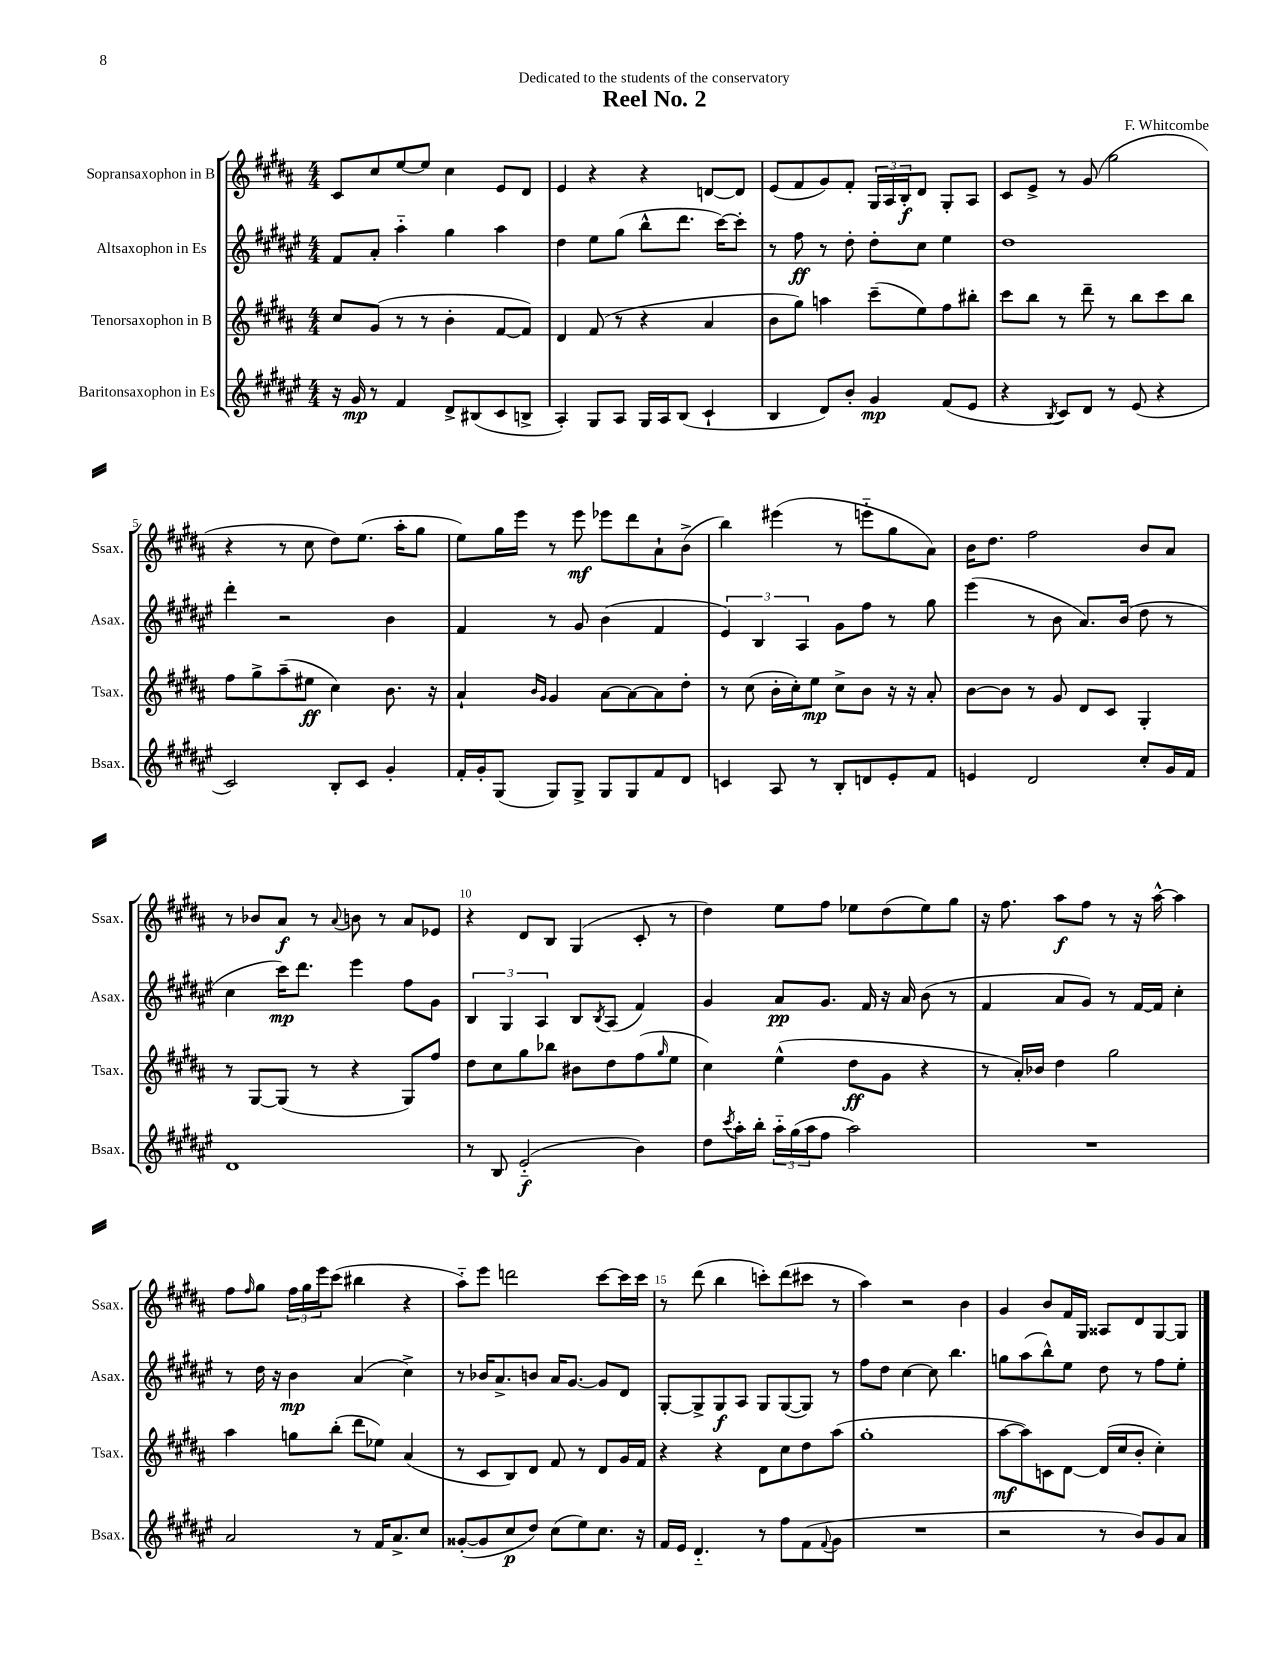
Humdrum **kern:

**kern	**kern	**kern	**kern
*staff4	*staff3	*staff2	*staff1
*clefG2	*clefG2	*clefG2	*clefG2
*k[f#c#g#d#a#e#]	*k[f#c#g#d#a#]	*k[f#c#g#d#a#e#]	*k[f#c#g#d#a#]
*M4/4	*M4/4	*M4/4	*M4/4
16r	8cc#	8f#	8c#
16g#	.	.	.
8r	(8g#	8a#'	8cc#
4f#	8r	4aa#'~	[8ee
.	8r	.	8ee]
8d#^	4b'	4gg#	4cc#
(8B#	.	.	.
8c#	[8f#	4aa#	8e
8B^	8f#])	.	8d#
=	=	=	=
4A#')	4d#	4dd#	4e
8G#	(8f#	8ee#	4r
8A#	8r	(8gg#	.
16G#	4r	8bb^^	4r
16A#	.	.	.
(8B	.	8.ddd#	.
4c#`	4a#	.	[8d
.	.	[16ccc#)	.
.	.	8ccc#']	8d]
=	=	=	=
4B	8b	8r	(8e
.	8gg#)	8ff#	8f#
8d#)	4aa	8r	8g#)
8b'	.	8dd#'	8f#'
4g#	(8ccc#~	8dd#'	24G#
.	.	.	24A#
.	.	.	24B'
.	8ee)	8cc#	8d#
(8f#	8ff#	4ee#	8G#'
8e#	8bb#'	.	8A#
=	=	=	=
4r	8ccc#	1dd#	8c#
.	8bb	.	8e^
8qB	.	.	.
8c#)	8r	.	8r
8d#	8ddd#~	.	(8g#
8r	8r	.	2gg#
(8e#	8bb	.	.
4r	8ccc#	.	.
.	8bb	.	.
=	=	=	=
2c#)	8ff#	4ddd#'	4r
.	8gg#^	.	.
.	(8aa#~	2r	8r
.	8ee#	.	8cc#
8B'	4cc#)	.	8dd#)
8c#	.	.	(8.ee
4g#'	8.b	4b	.
.	.	.	16aa#'
.	.	.	8gg#
.	16r	.	.
=	=	=	=
16f#'	4a#`	4f#	8ee)
16g#'	.	.	.
(8G#	.	.	16gg#
.	.	.	16eee
.	16qqb	.	.
.	16qqg#	.	.
8G#)	4g#	8r	8r
8G#^	.	8g#	8eee
8G#	[8a#	(4b	8eee-
8G#	8a#_	.	8ddd#
8f#	8a#]	4f#	8a#`
8d#	8dd#'	.	(8b^
=	=	=	=
4c	8r	6e#)	4bb)
.	(8cc#	.	.
.	.	6B	.
8A#	16b'	.	(4eee#
.	16cc#')	.	.
.	.	6A#	.
8r	8ee	.	.
8B'	8cc#^	8g#	8r
8d	8b	8ff#	8eee'~
8e#'	16r	8r	8gg#
.	16r	.	.
8f#	8a#'	8gg#	8a#)
=	=	=	=
4e	[8b	(4eee#	16b
.	.	.	8.dd#
.	8b]	.	.
2d#	8r	8r	2ff#
.	8g#	8b	.
.	8d#	8.a#)	.
.	8c#	.	.
.	.	(16b	.
8cc#'	4G#'	8dd#	8b
16g#	.	8r	8a#
16f#	.	.	.
=	=	=	=
1d#	8r	4cc#	8r
.	[8G#	.	8b-
.	(8G#]	16ccc#)	8a#
.	.	8.ddd#	.
.	8r	.	8r
.	.	.	8qqa#
.	4r	4eee#	8b
.	.	.	8r
.	8G#)	8ff#	8a#
.	8ff#	8g#	8e-
=	=	=	=
8r	8dd#	6B	4r
8B	8cc#	.	.
.	.	6G#	.
(2e#'~	8gg#	.	8d#
.	.	6A#	.
.	8bb-	.	8B
.	8b#	8B	(4G#
.	.	8qB	.
.	8dd#	(8A#	.
4b)	(8ff#	4f#)	8c#'
.	16qqgg#	.	.
.	8ee	.	8r
=	=	=	=
8dd#	4cc#)	4g#	4dd#)
8qccc#	.	.	.
16aa#'	.	.	.
16bb'	.	.	.
24aa#'~	(4ee^^	8a#	8ee
(24gg#	.	.	.
24aa#	.	.	.
8ff#	.	8.g#	8ff#
2aa#)	8dd#	.	8ee-
.	.	16f#	.
.	8g#	16r	(8dd#
.	.	16a#	.
.	4r	(8b	8ee-)
.	.	8r	8gg#
=	=	=	=
1r	8r	4f#	16r
.	.	.	8.ff#
.	16a#')	.	.
.	16b-	.	.
.	4dd#	8a#	8aa#
.	.	8g#)	8ff#
.	2gg#	8r	8r
.	.	[16f#	16r
.	.	16f#]	[16aa#^^
.	.	4cc#'	4aa#]
=	=	=	=
2a#	4aa#	8r	8ff#
.	.	.	16qqff#
.	.	16dd#	8gg#
.	.	16r	.
.	8gg	4b	24ff#
.	.	.	24gg#
.	.	.	24eee
.	(8bb'	.	(8ccc#
8r	8ddd#	(4a#	4bb#
16f#	8ee-)	.	.
8.a#^	.	.	.
.	(4a#	4cc#^)	4r
8cc#	.	.	.
=	=	=	=
([8g##'	8r	8r	8aa#'~)
8g##]	8c#	16b-	8eee
.	.	8.a#^	.
8cc#	8B)	.	2ddd
8dd#)	8d#	8b	.
(8cc#	8f#	16a#	.
.	.	[8.g#	.
8ee#)	8r	.	.
8.cc#	8d#	8g#]	[8ccc#
.	16g#	8d#	16ccc#]
16r	16f#	.	16ccc#
=	=	=	=
16f#	4r	[8G#'	8r
16e#	.	.	.
4.d#'~	.	8G#^]	(8ddd#
.	4r	8G#	4bb
.	.	8A#	.
8r	8d#	8G#	8ccc')
8ff#	8cc#	([8G#	(8ddd#
(8f#	8dd#	8G#])	8ccc#
8qqf#	.	.	.
8g#	(8aa#	8r	8r
=	=	=	=
1r	1gg#'	8ff#	4aa#)
.	.	8dd#	.
.	.	[4cc#	2r
.	.	8cc#]	.
.	.	4.bb	.
.	.	.	4b
=	=	=	=
2r	[8aa#	8gg	4g#
.	8aa#])	(8aa#	.
.	8c	8bb^^)	8b
.	[8d#	8ee#	16f#
.	.	.	16G#
8r	(16d#]	8dd#	8A##
.	16cc#	.	.
8b)	8b'	8r	8d#
8g#	4cc#')	8ff#	[8G#
8a#	.	8ee#'	8G#]
==	==	==	==
*-	*-	*-	*-
